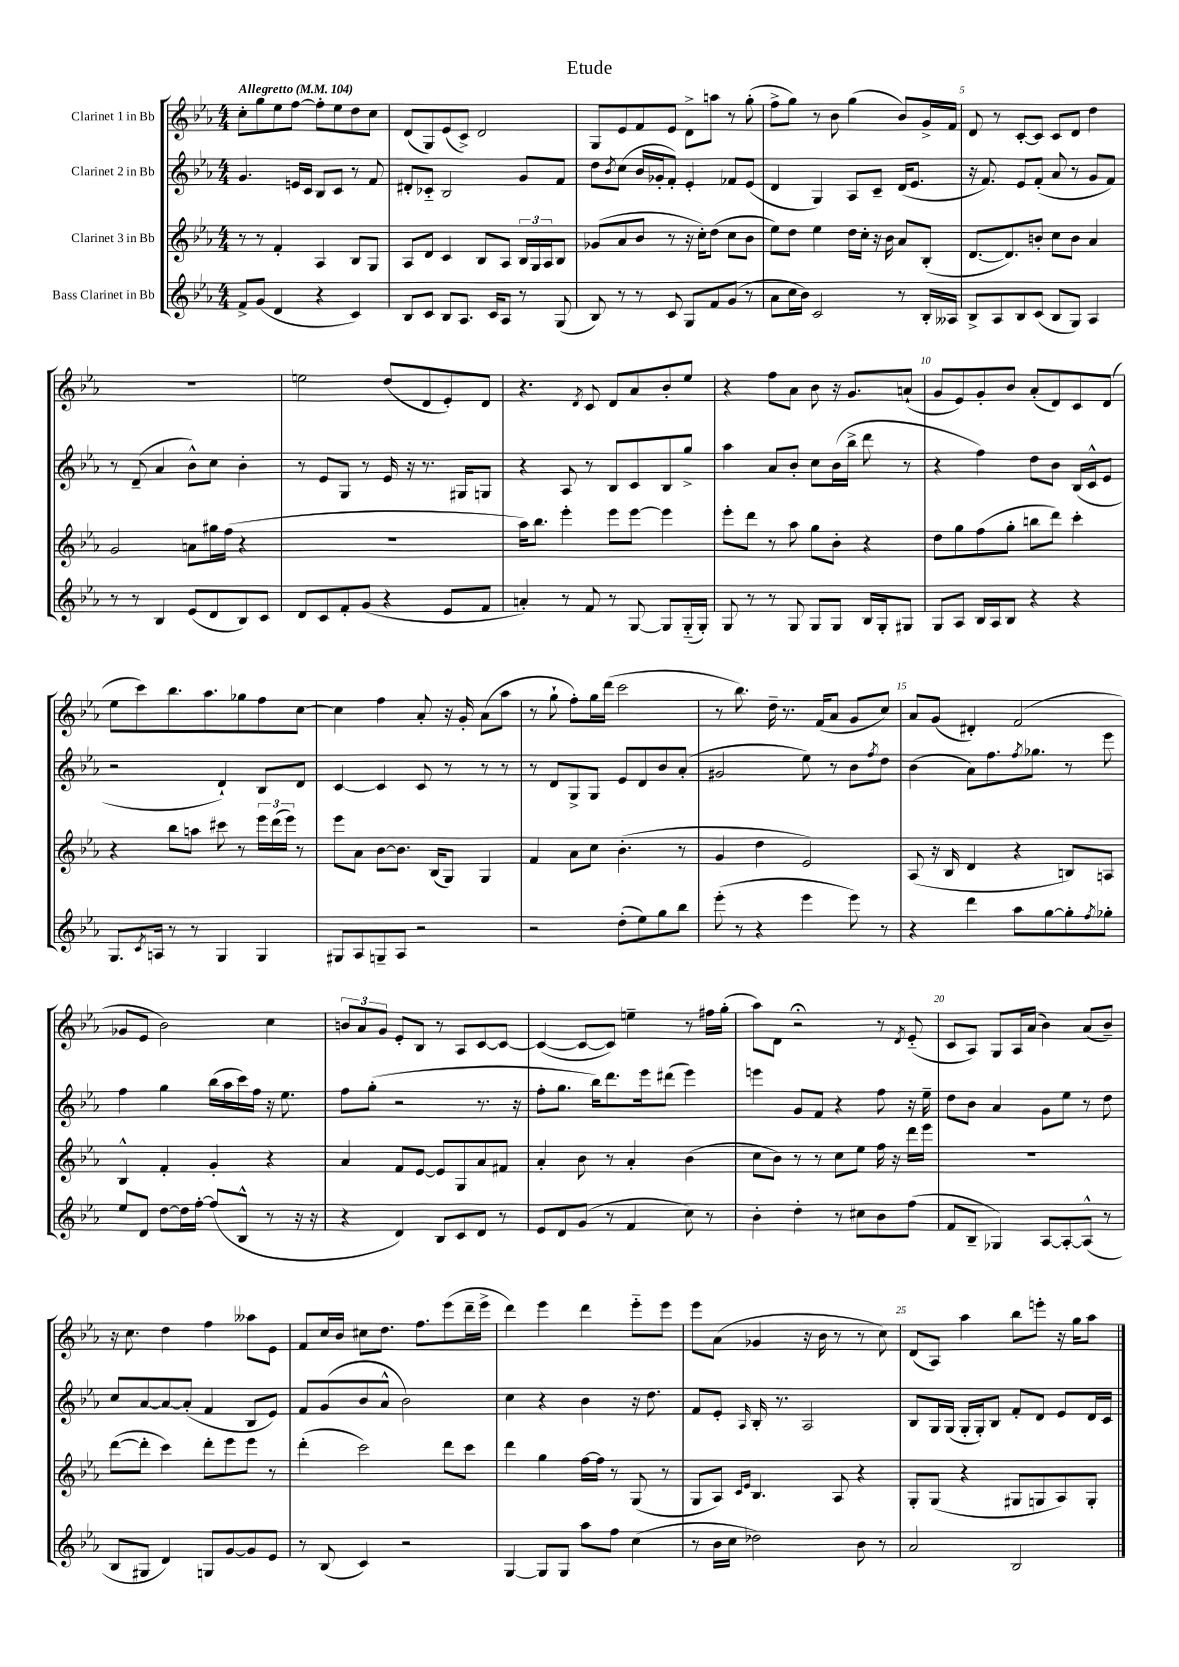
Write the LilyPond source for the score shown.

\header { title = "Etude" }
<<
\new StaffGroup <<
\new Staff = "s0" \with { instrumentName = "Clarinet 1 in Bb" } {
    \clef treble \key ees \major \numericTimeSignature \time 4/4 \tempo "Allegretto" 4 = 104
    c''8-. g''8 ees''8 f''8~ f''8-. ees''8 d''8 c''8 |
    d'8( g8) ees'8( c'8->) d'2 |
    g8 ees'8 f'8 ees'8 d'8-> a''8 r8 g''8-.( |
    f''8-> g''8) r8 bes'8 g''4( bes'8) g'16-> f'16 |
    d'8 r8 c'8~-. c'8 c'8 d'8 d''4 |
    R1 |
    e''2 d''8( d'8 ees'8-.) d'8 |
    r4. \acciaccatura { d'8 } c'8 d'8 aes'8 bes'8-. ees''8 |
    r4 f''8 aes'8 bes'8 r16 g'8. a'8-!( |
    g'8 ees'8) g'8-. bes'8 aes'8-.( d'8) c'8 d'8( |
    ees''8 c'''8) bes''8. aes''8. ges''8 f''8 c''8~ |
    c''4 f''4 aes'8-. r16 g'16-. aes'8( aes''8 |
    r8 g''8-! f''8-.) g''16 d'''16( c'''2 |
    r8 bes''8.) d''16-- r8. f'16( aes'8 g'8 c''8) |
    aes'8 g'8( dis'4-.) f'2( |
    ges'8 ees'8 bes'2) c''4 |
    \tuplet 3/2 { b'8 aes'8 g'8 } ees'8-. bes8 r8 aes8 c'8~ c'8~ |
    c'4~( c'8~ c'8) e''4-- r8 fis''16 g''16-.( |
    aes''8) d'8 r2\fermata r8 \acciaccatura { d'8 } ees'8-_( |
    c'8 aes8) g8 aes16 aes'16( bes'4) aes'8( bes'8--) |
    r16 c''8. d''4 f''4 aeses''8 ees'8 |
    f'8 c''16 bes'16 cis''8 d''8. f''8. ees'''8( d'''16-- ees'''16-> |
    d'''4) ees'''4 d'''4 ees'''8-_ ees'''8 |
    ees'''8 aes'8( ges'4 r16 bes'16 r8 r8 c''8) |
    d'8( aes8) aes''4 bes''8 e'''8-. r16 g''16 aes''8 \bar "|." |
}
\new Staff = "s1" \with { instrumentName = "Clarinet 2 in Bb" } {
    \clef treble \key ees \major \numericTimeSignature \time 4/4
    g'4. e'16 c'16 bes8 c'8 r8 f'8 |
    dis'8-. ces'8-_ bes2 g'8 f'8 |
    d''8 \acciaccatura { bes'8 } c''8( bes'16 ges'16-. f'8-.) ees'4-. fes'8 ees'8( |
    d'4 g4) aes8 c'8-- d'16( ees'8. |
    r16 f'8.) ees'8 f'8-.( aes'8 r8 g'8 f'8) |
    r8 d'8--( aes'4 bes'8-^) c''8 bes'4-. |
    r8 ees'8 g8 r8 ees'16 r16 r8. gis16 g8 |
    r4 aes8 r8 bes8 c'8 bes8 g''8-> |
    aes''4 aes'8 bes'8-. c''8 bes'16( bes''16-> d'''8 r8 |
    r4 f''4) d''8 bes'8 bes16( c'16-^ ees'8 |
    r2 d'4-!) bes8 d'8 |
    c'4~ c'4 c'8 r8 r8 r8 |
    r8 d'8 g8-> g8 ees'8 d'8 bes'8 aes'8-.( |
    gis'2 ees''8) r8 bes'8 \acciaccatura { f''8 } d''8 |
    bes'4( aes'8) f''8. \acciaccatura { f''8 } ges''8. r8 ees'''8 |
    f''4 g''4 bes''16( aes''16 c'''16) f''16 r16 ees''8. |
    f''8 g''8-.( r2 r8. r16 |
    f''8-. g''8. bes''16) d'''8. ees'''16 dis'''8( ees'''4) |
    e'''4 g'8 f'8 r4 f''8 r16 ees''16-- |
    d''8 bes'8 aes'4 g'8 ees''8 r8 d''8 |
    c''8 aes'8~ aes'8~ aes'8-.( f'4 bes8 ees'8) |
    f'8 g'8( bes'8 aes'8-^ bes'2) |
    c''4 r4 bes'4 r16 d''8. |
    f'8 ees'8-. \grace { aes16 } bes16-. r8. aes2 |
    bes8 g16 g16( g16-. g16-.) bes8 f'8-. d'8 ees'8 d'16 c'16 \bar "|." |
}
\new Staff = "s2" \with { instrumentName = "Clarinet 3 in Bb" } {
    \clef treble \key ees \major \numericTimeSignature \time 4/4
    r8 r8 f'4-. aes4 bes8 g8 |
    aes8 d'8 c'4 bes8 aes8 \tuplet 3/2 { bes16 g16 aes16 } bes8 |
    ges'8( aes'8 bes'8 r8 r16 c''16-.) d''8( c''8 bes'8 |
    ees''8) d''8 ees''4 d''16 c''16-. r16 bes'16 aes'8 bes8-.( |
    d'8.~ d'8.) b'8-. c''8 b'8 aes'4 |
    g'2 a'8 gis''16 f''16( r4 |
    r1 |
    aes''16) bes''8. ees'''4-. ees'''8 ees'''8~ ees'''4 |
    ees'''8-. d'''8 r8 aes''8 g''8 bes'8-. r4 |
    d''8 g''8 f''8( g''8-. b''8 d'''8) c'''4-. |
    r4 bes''8 a''8 cis'''8 r8 \tuplet 3/2 { ees'''16 d'''16( ees'''16) } r8 |
    ees'''8 aes'8 bes'8~ bes'8. bes16( g8) g4 |
    f'4 aes'8 c''8 bes'4.-.( r8 |
    g'4 d''4 ees'2) |
    aes8( r16 bes16 d'4 r4 b8) a8 |
    bes4-^ f'4-. g'4-. r4 |
    aes'4 f'8 ees'8~ ees'8 g8 aes'8 fis'8 |
    aes'4-. bes'8 r8 aes'4-. bes'4( |
    c''8 bes'8) r8 r8 c''8 ees''8 f''16 r16 d'''16 ees'''16 |
    r1 |
    d'''8~( d'''8-. c'''4) d'''8-. ees'''8 ees'''8 r8 |
    d'''4-.( c'''2) d'''8 c'''8 |
    d'''4 g''4 f''16~ f''16 r8 g8( r8 |
    g8 aes8) \grace { c'16 ees'16 } bes4. aes8 r4 |
    g8-. g8( r4 gis8 g8 aes8) g8-. \bar "|." |
}
\new Staff = "s3" \with { instrumentName = "Bass Clarinet in Bb" } {
    \clef treble \key ees \major \numericTimeSignature \time 4/4
    f'8-> g'8( d'4 r4 c'4) |
    bes8 c'8 bes8 aes8. c'16 aes8 r8 g8( |
    bes8) r8 r8 c'8 g8 f'8 g'8( r8 |
    aes'8 c''16 bes'16) c'2 r8 bes16-. aeses16 |
    bes8-> aes8 bes8 c'8( bes8 g8) aes4 |
    r8 r8 bes4 ees'8( d'8 bes8) c'8 |
    d'8 c'8 f'8-. g'8( r4 ees'8 f'8 |
    a'4-.) r8 f'8 r8 g8~ g8 g16-_( g16-.) |
    g8 r8 r8 g8 g8 g8 bes16 g16-. gis8 |
    g8 aes8 bes16 aes16 bes8 r4 r4 |
    g8. \acciaccatura { c'8 } a16 r8 r8 g4 g4 |
    gis8 aes8 g8-- aes8 r2 |
    r2 d''8-.( ees''8) g''8 bes''8 |
    ees'''8-.( r8 r4 ees'''4 ees'''8) r8 |
    r4 d'''4 aes''8 g''8~ g''8-. \acciaccatura { f''8 } ges''8-. |
    ees''8 d'8 d''8~ d''16 f''16~-. f''8( bes8-^ r8 r16 r16 |
    r4 d'4) bes8 c'8 d'8 r8 |
    ees'8 d'8 g'8( r8 f'4 c''8) r8 |
    bes'4-. d''4-. r8 cis''8 bes'8 f''8( |
    f'8 bes8-- ges4) aes8~ aes8~-. aes8-^( r8 |
    bes8 gis8 d'4) g8 g'8~ g'8 ees'8 |
    r8 bes8( c'4) r2 |
    g4~ g8 g8 aes''8 f''8 c''4( |
    r8 bes'16 c''16 des''2) bes'8 r8 |
    aes'2 bes2 \bar "|." |
}
>>
>>
\layout { \context { \Score \override BarNumber.break-visibility = ##(#f #t #t) barNumberVisibility = #(every-nth-bar-number-visible 5) } }
